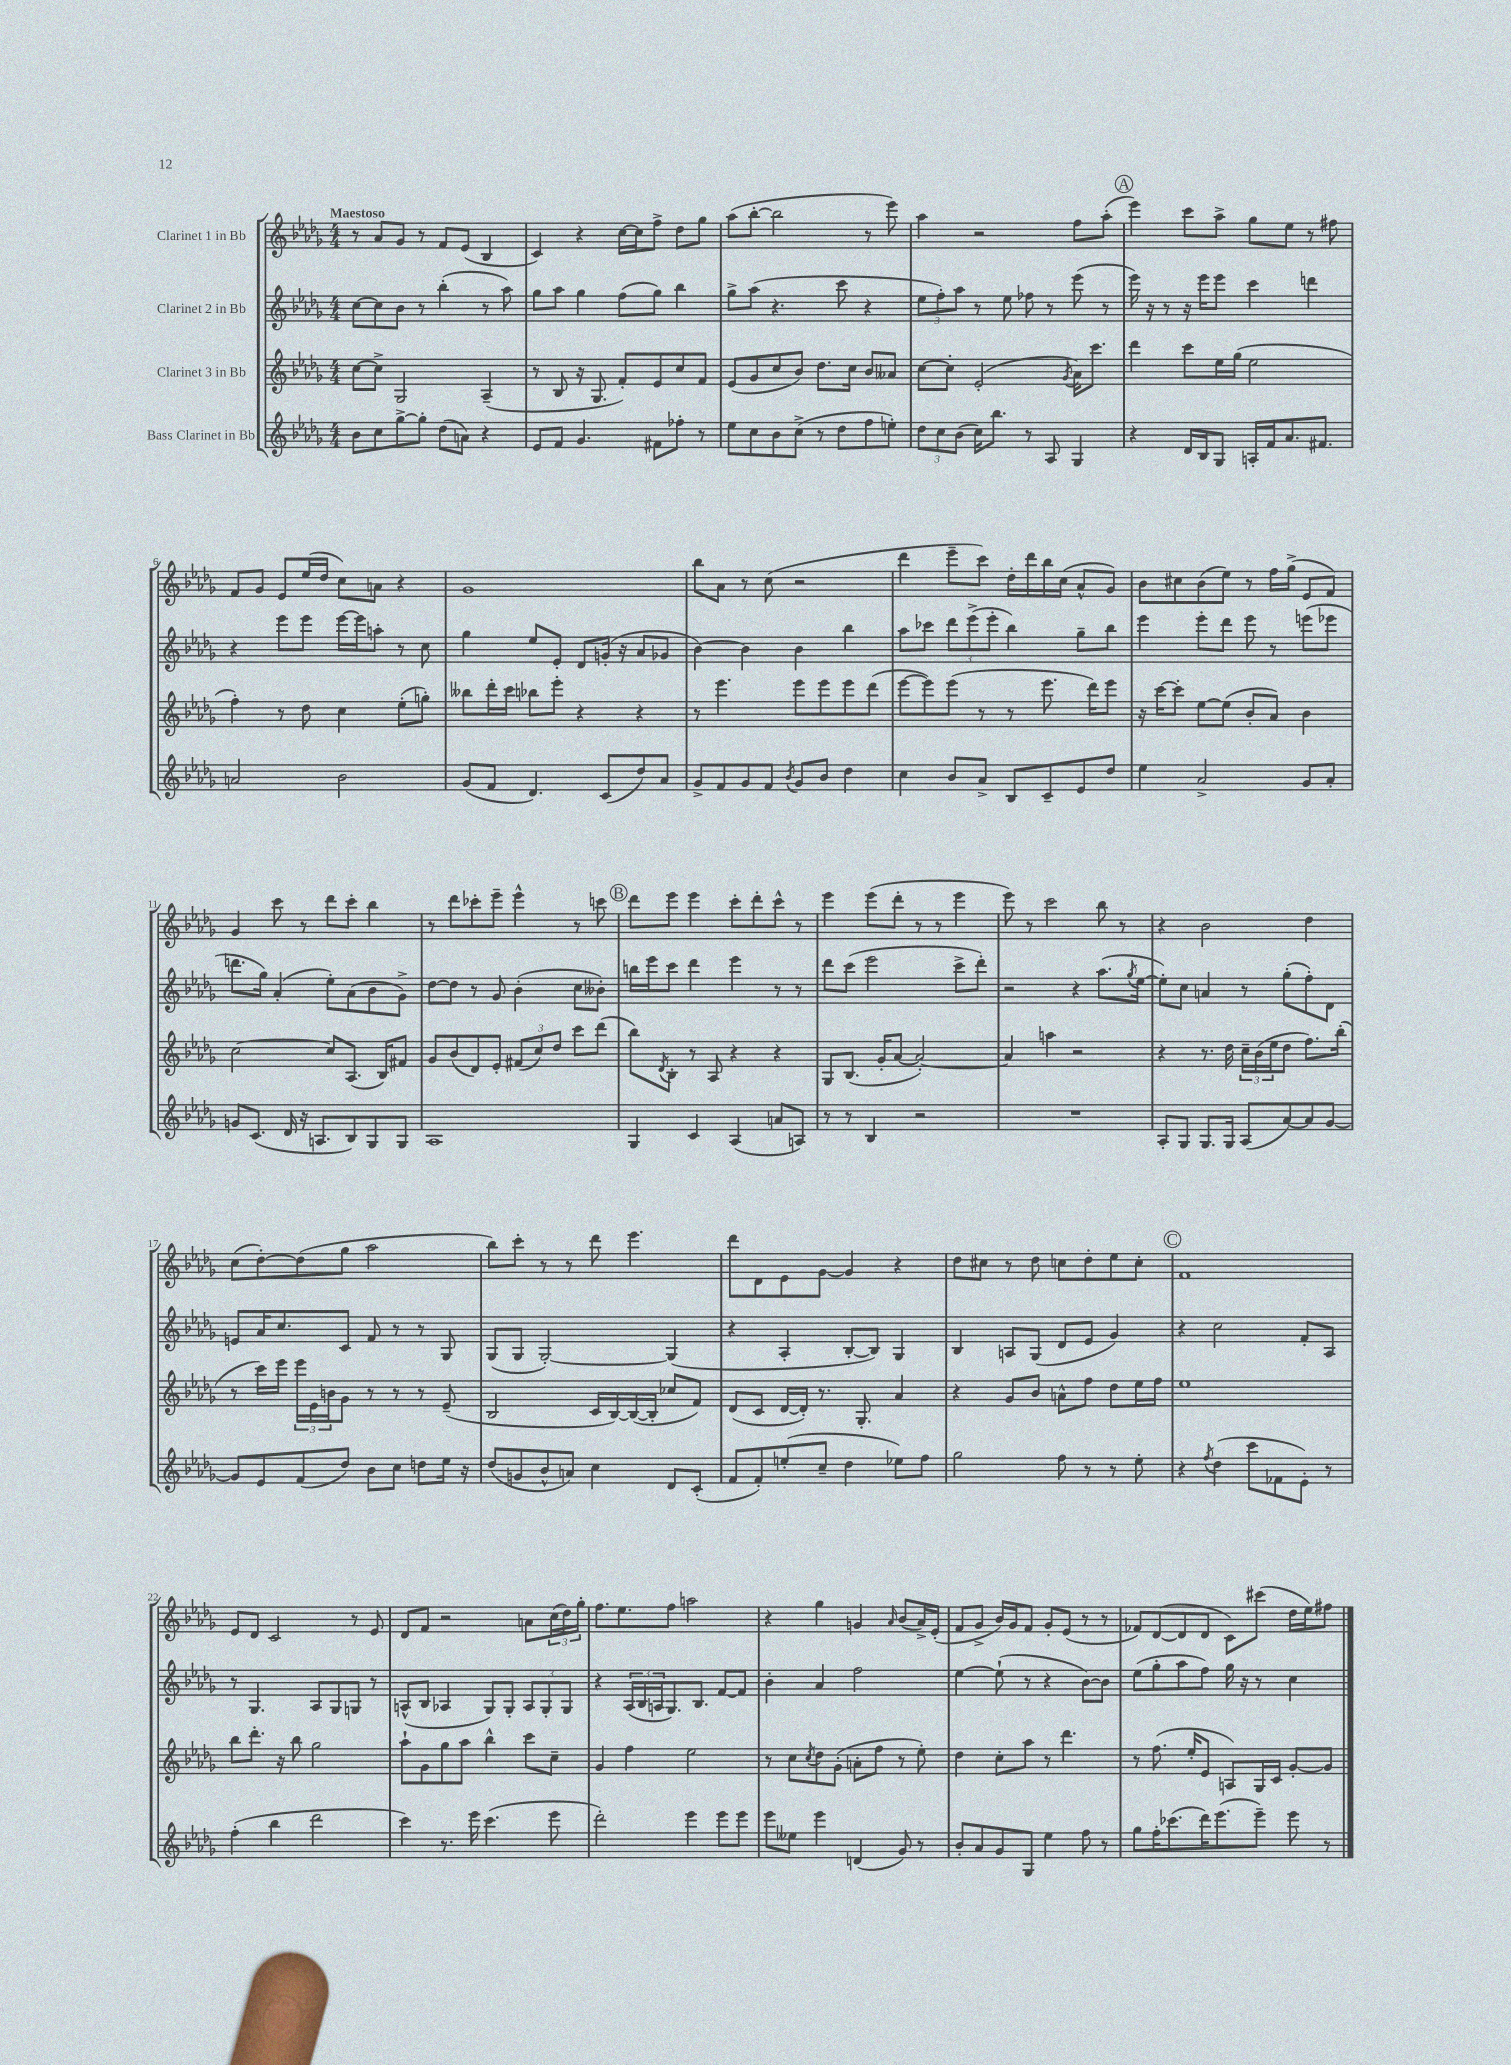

**kern	**kern	**kern	**kern
*staff4	*staff3	*staff2	*staff1
*clefG2	*clefG2	*clefG2	*clefG2
*k[b-e-a-d-g-]	*k[b-e-a-d-g-]	*k[b-e-a-d-g-]	*k[b-e-a-d-g-]
*M4/4	*M4/4	*M4/4	*M4/4
8b-	[8cc	[8cc	8r
8cc	8cc^]	8cc]	8a-
[8gg-^	2G-	8b-	8g-
8gg-']	.	8r	8r
(8dd-	.	(4bb-'	8f
8a)	.	.	(8e-
4r	(4A-~	8r	4B-
.	.	8aa-)	.
=	=	=	=
8e-	8r	8gg-	4c)
8f	8B-	8aa-	.
4.g-	16r	4gg-	4r
.	8.G-	.	.
.	8f')	(8ff	[16cc
.	.	.	16cc]
8f#	8e-	8gg-)	8ff^
8ff-'	8cc	4bb-	8dd-
8r	8f	.	8gg-
=	=	=	=
8ee-	(8e-	8gg-^	(8aa-
8cc	8g-	(8aa-	[8bb-'
8b-	8cc	4.r	2bb-]
(8cc^	8b-)	.	.
8r	8.dd-	.	.
8dd-	.	8ccc	.
.	16cc	.	.
8ff	8b-	4r	8r
8ee')	8a--	.	8eee-)
=	=	=	=
12dd-	[8cc	12ee-	4aa-
12cc	.	12ff')	.
.	8cc']	.	.
(12b-	.	12aa-	.
16cc)	(2e-'	8r	2r
8.bb-	.	.	.
.	.	8ee-	.
8r	.	8ff-	.
8A-	.	8r	.
.	8qg-	.	.
4G-	16a-)	(8eee-	8ff
.	8.ccc	.	.
.	.	8r	(8aa-'
=	=	=	=
4r	4ddd-	16eee-)	4eee-)
.	.	16r	.
.	.	8r	.
16d-	8ccc	16r	8ccc
16B-	.	16eee-	.
8G-	16ee-	8eee-	8aa-^
.	(16gg-	.	.
16A'	2ee-	4ccc	8gg-
16f	.	.	.
8.a-	.	.	8ee-
.	.	4ddd	8r
8.f#	.	.	.
.	.	.	8ff#
=	=	=	=
2a	4ff')	4r	8f
.	.	.	8g-
.	8r	8eee-	8e-
.	8dd-	8eee-	(16ee-
.	.	.	16dd-
2b-	4cc	[16eee-	8cc)
.	.	16eee-]	.
.	.	8aa'	8a
.	(8ee-'	8r	4r
.	8gg')	8cc	.
=	=	=	=
(8g-	8bb--	4gg-	1g-
8f	16ddd-'	.	.
.	16ccc	.	.
4.d-)	8bb-	8ee-	.
.	8eee-'	8e-'	.
.	4r	8d-	.
(8c	.	(16g'	.
.	.	16r	.
8dd-)	4r	8a-	.
8a-	.	8g-	.
=	=	=	=
8g-^	8r	[4b-)	8bb-
8f	4.eee-	.	8a-
8g-	.	4b-]	8r
8f	.	.	(8cc
8qb-	.	.	.
8g-	8eee-	4b-	2r
8b-	8eee-	.	.
4dd-	8eee-	4bb-	.
.	(8ddd-	.	.
=	=	=	=
4cc	[8eee-	8aa-	4ddd-
.	8eee-])	8ccc-	.
8b-	(8eee-	12ddd-	8eee-~
.	.	(12eee-^	.
8a-^	8r	.	8ccc)
.	.	12eee-'	.
8B-	8r	4bb-)	16dd-'
.	.	.	16ddd-
8c~	8.eee-	.	16bb-
.	.	.	(16cc
8e-	.	8gg-~	8a-^^
.	16ddd-)	.	.
8dd-	8eee-	8bb-	8g-)
=	=	=	=
4ee-	16r	4eee-	8b-
.	[16ccc	.	.
.	8ccc']	.	8cc#
2a-^	[8ee-	8eee-'	(8b-
.	(8ee-]	8ddd-	8ee-)
.	8b-'	8eee-	8r
.	8a-)	8r	16ff
.	.	.	(16gg-^
8g-	4b-	(8eee	8e-
8a-'	.	8eee-	8f)
=	=	=	=
8g	[2cc	8.ddd	4g-
(8.c	.	.	.
.	.	16gg-)	.
.	.	(4a-'	8ccc
16d-	.	.	.
16r	.	.	8r
8.A	.	.	.
.	8cc]	8ee-')	8ddd-
8B-)	(8.A-	(8a-	8ccc'
8G-	.	8b-	4bb-
.	16B-)	.	.
8G-	8f#	8g-^)	.
=	=	=	=
1A-	8g-	[8dd-	8r
.	(8b-	8dd-]	8ddd-
.	8d-)	8r	8ccc-'
.	8e-'	8g-	8eee-~
.	(12f#	(4b-'	4eee-^^
.	12cc)	.	.
.	12dd-	.	.
.	8ccc	8cc	8r
.	(8ddd-	8b--')	8ccc
=	=	=	=
4G-	8bb-)	16bb	8ddd-
.	.	16eee-	.
.	8qd-	.	.
.	8B-'	8ccc	8eee-
4c	8r	4ddd-	4eee-
.	8A-	.	.
(4A-	4r	4eee-	8ccc'
.	.	.	8ddd-'
8a	4r	8r	8ccc^^
8A)	.	8r	8r
=	=	=	=
8r	8G-	8ddd-	4eee-
8r	(8.B-	(8ccc	.
4B-	.	2eee-	(8eee-
.	16g-'	.	.
.	[8a-	.	8ddd-'
2r	2a-'_)	.	8r
.	.	.	8r
.	.	8ccc^	4eee-
.	.	8ddd-')	.
=	=	=	=
1r	4a-]	2r	8eee-)
.	.	.	8r
.	4aa	.	2ccc
.	2r	4r	.
.	.	(8.aa-	8bb-
.	.	.	8r
.	.	8qgg-	.
.	.	[16ee-	.
=	=	=	=
8A-'	4r	8ee-'])	4r
8G-	.	8cc	.
8.G-	8.r	4a	2b-
16G-	16dd-	.	.
(8A-	24cc~	8r	.
.	(24b-	.	.
.	24ee-	.	.
[8a-)	8dd-	(8gg-'	.
8a-]	8.ff)	8ff')	4dd-
[8g-	.	8d-	.
.	(16bb-'	.	.
=	=	=	=
8g-]	8r	8e	(8cc
8e-	16ccc)	16a-	[8dd-')
.	16eee-	8.cc	.
(8f	24eee-	.	(8dd-]
.	24e-	.	.
.	24b	.	.
8dd-)	8g-	8c	8gg-
8b-	8r	8f	2aa-
8cc	8r	8r	.
8dd	8r	8r	.
16ee-	(8e-~	8G-	.
16r	.	.	.
=	=	=	=
(8dd-	2B-	(8G-	8bb-)
8g	.	8G-	8ccc'
8b-^^	.	[2G-')	8r
8a)	.	.	8r
4cc	16c	.	8ddd-
.	[16B-)	.	.
.	(16B-_	.	4.eee-
.	16B-']	.	.
8d-	8cc-	(4G-]	.
(8c'	8f)	.	.
=	=	=	=
8f	(8d-	4r	8ddd-
8f')	8c	.	8d-
(8ee'	[16d-	4A-'	8e-
.	16d-'])	.	.
8cc~	8.r	.	[8g-
4dd-	.	[8B-'	4g-]
.	8.G-'	.	.
.	.	8B-])	.
8ee-)	4a-	4G-	4r
8ff	.	.	.
=	=	=	=
2gg-	4r	4B-	8dd-
.	.	.	8cc#
.	8g-	8A	8r
.	8b-	(8G-	8dd-
8ff	8a^^	8d-	8cc
8r	8ff	8e-	8dd-'
8r	8dd-	4g-)	8ee-
8ee-'	16ee-	.	8cc'
.	16ff	.	.
=	=	=	=
4r	1ee-	4r	1f
8qff	.	.	.
(4dd-	.	2cc	.
8ccc	.	.	.
8f-	.	.	.
8e-')	.	8f'	.
8r	.	8A-	.
=	=	=	=
(4ff'	8bb-	8r	8e-
.	8.ddd-'	4.G-	8d-
4bb-	.	.	2c
.	16r	.	.
.	8bb-	.	.
2ddd-	2gg-	8A-	.
.	.	8G-	.
.	.	8G	8r
.	.	8r	8e-
=	=	=	=
4ccc)	8aa-`	(8A^^	8d-
.	8g-	8B-	8f
8.r	8gg-	4A-	2r
.	8aa-	.	.
16eee-	.	.	.
(4.ccc	4bb-^^	8G-)	.
.	.	8G-'	.
.	8ccc	12A-	8a
.	.	12G-'	.
8eee-	8cc~	.	(24cc
.	.	12G-	24dd-)
.	.	.	24gg-'
=	=	=	=
2ddd-')	4g-	4r	8.ff
.	.	.	8.ee-
.	4ff	(24A-	.
.	.	24B-	.
.	.	24A	.
.	.	8.G-)	8ff
4eee-	2ee-	.	2aa
.	.	8.B-	.
8eee-	.	[8f	.
8eee-	.	8f]	.
=	=	=	=
8eee-	8r	4b-'	4r
8ee--	8cc	.	.
.	8qcc	.	.
4eee-	8dd-	4a-	4gg-
.	(8g-'	.	.
(4d	8a'	2ff	4g
.	8ff	.	.
.	.	.	16qqa-
8g-)	8r	.	(8b-
8r	8ee-')	.	16a-^)
.	.	.	(16e-'
=	=	=	=
8b-'	4dd-	[4ee-	8f
8a-	.	.	8g-^
8g-	8cc'	(8ee-`]	16b-)
.	.	.	16g-
8G-	8aa-	8r	8f
4ee-	8r	4r	8g-'
.	4.ddd-	.	(8e-
8ff	.	[8b-)	8r
8r	.	8b-]	8r
=	=	=	=
8gg-	8r	(8ee-	8f-)
16ff'	(8.ff	8gg-'	([8d-
(8.ccc-	.	.	.
.	.	8aa-	8d-]
.	16ee-'	.	.
16ddd-)	8e-	8ff)	8d-
(8.eee-	.	.	.
.	8A)	16gg-	8c)
.	.	16r	.
8eee-~)	16G-	8r	(8ccc#
.	16c	.	.
8eee-	[8g-'	4cc	16dd-
.	.	.	16ee-)
8r	8g-]	.	8ff#
==	==	==	==
*-	*-	*-	*-
